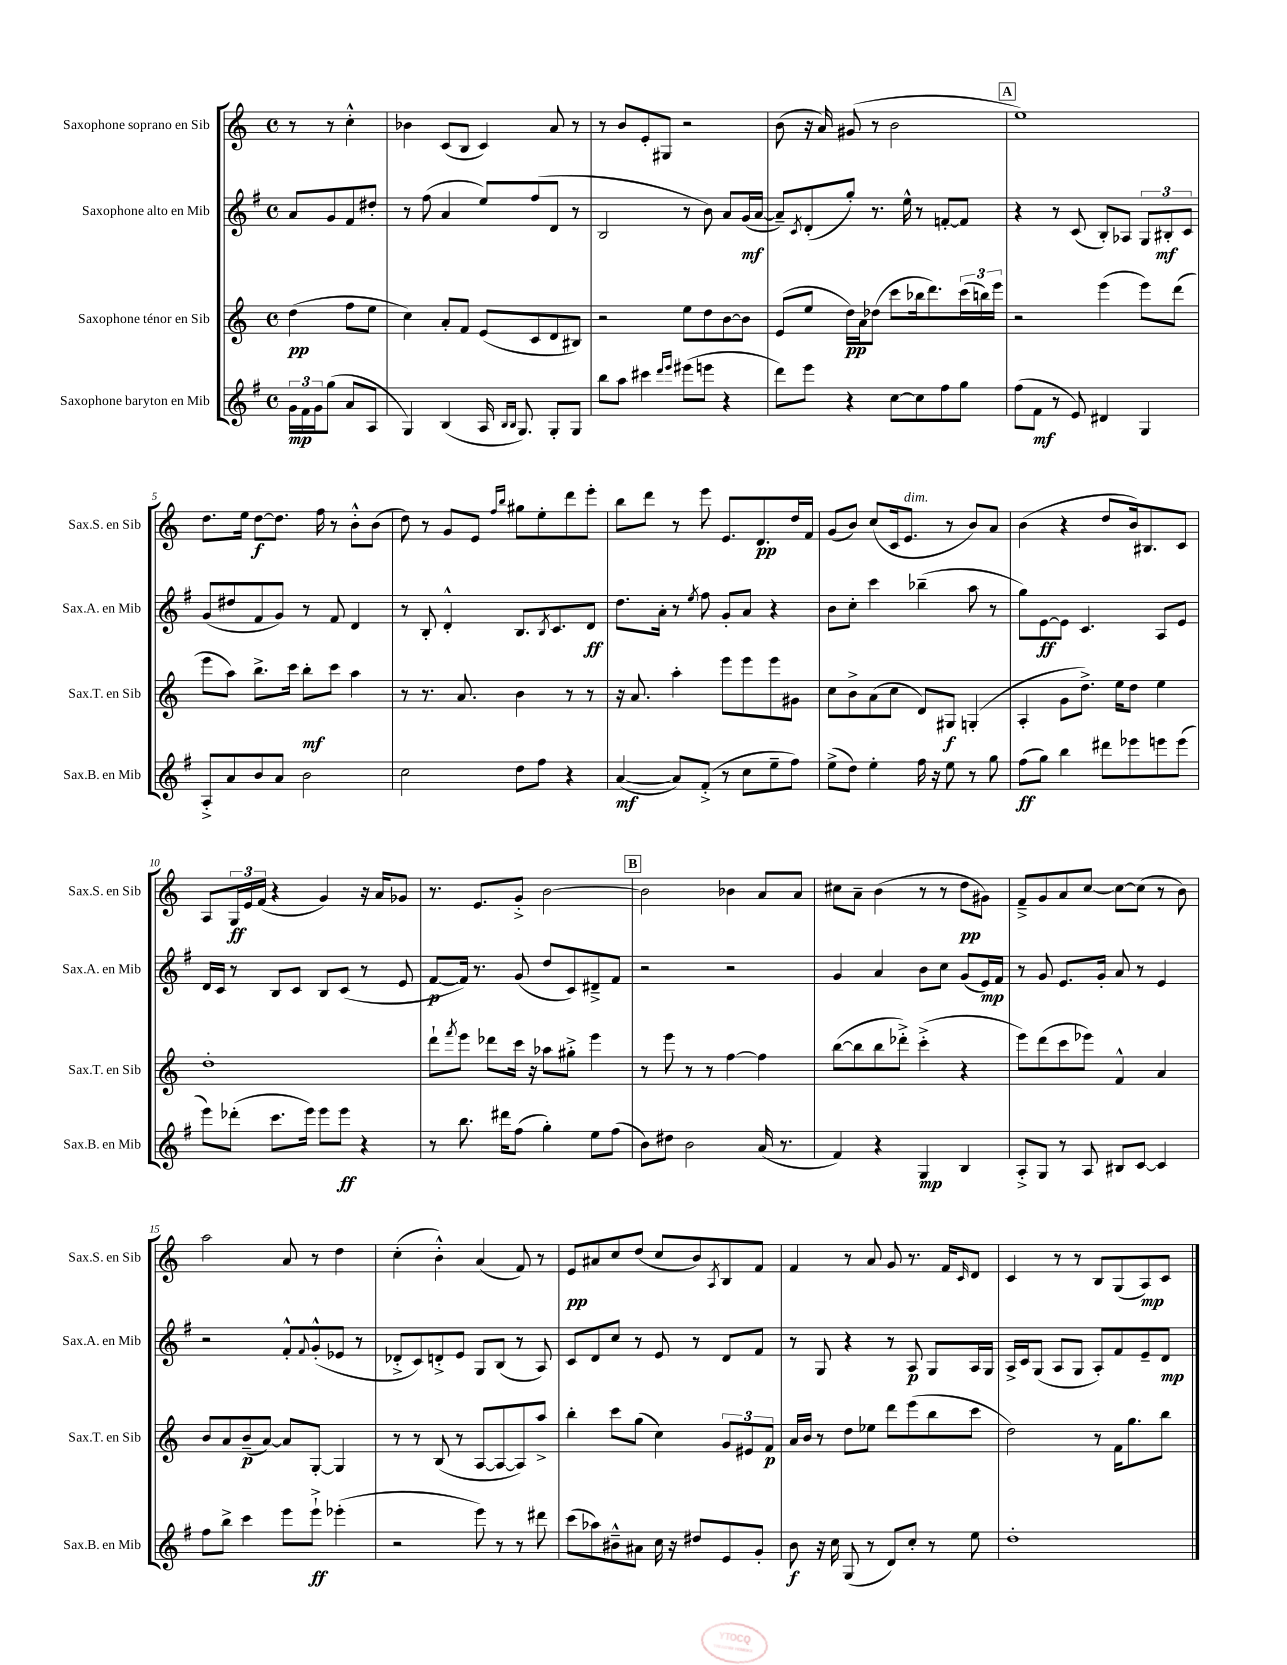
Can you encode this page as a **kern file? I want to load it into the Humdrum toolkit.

**kern	**kern	**kern	**kern
*staff4	*staff3	*staff2	*staff1
*clefG2	*clefG2	*clefG2	*clefG2
*k[f#]	*k[]	*k[f#]	*k[]
*M4/4	*M4/4	*M4/4	*M4/4
*met(c)	*met(c)	*met(c)	*met(c)
24g\LL	(4dd\	8a/L	8r
24f#\	.	.	.
24g\J	.	.	.
(8gg\J	.	8g/	8r
8a/L	8ff\L	8f#/	4cc'^^\
8A/J	8ee\J	8dd#'/J	.
=	=	=	=
4G/)	4cc\)	8r	4b-\
.	.	(8ff#\	.
(4B/	8a'/L	4a/	(8c/L
.	8f/J	.	8B/J
16A/	(8e/L	8ee/L)	4c/)
16qqB/LL	.	.	.
16qqB/JJ	.	.	.
8.G/)	.	.	.
.	8c/	(8ff#/	.
8G'/L	8d/	8d/J	8a/
8G/J	8B#/J)	8r	8r
=	=	=	=
8bb\L	2r	2B/	8r
8aa\J	.	.	8b/L
4ccc#\	.	.	8e'/
.	.	.	8G#/J
16qqddd/LL	.	.	.
16qqeee/JJ	.	.	.
(8eee#\L	8ee\L	8r	2r
8eee\J	8dd\	8b\)	.
4r	[8b\	8a/L	.
.	8b\]J	(16g/L	.
.	.	[16a/JJ	.
=	=	=	=
8ddd\L)	(8e/L	8a~/]L)	(8b\
.	.	8qc/	.
8eee\J	8ee/J	(8d'/	16r
.	.	.	16a/)
4r	16dd\LL)	8gg'/J)	(8g#/
.	16a\J	.	.
.	(8dd-\J	8.r	8r
[8cc\L	8ccc\L	.	2b\
.	.	16ee^^\	.
8cc\]	16bb-\k	8r	.
.	8.ddd\)	.	.
8ff#\	.	[8f'/L	.
8gg\J	(24ccc\L	8f/]J	.
.	24bb\)	.	.
.	24eee\JJ	.	.
=	=	=	=
(8ff#\L	2r	4r	1ee)
8f#\J	.	.	.
8r	.	8r	.
8e/)	.	(8c/	.
4d#/	(4eee\	8B'/L)	.
.	.	8A-/J	.
4G/	8eee\L)	12G/L	.
.	.	12B#'/	.
.	(8ddd\J	.	.
.	.	12c/J	.
=	=	=	=
8A'^/L	8eee\L	(8g/L	8.dd\L
8a/	8aa\J)	8dd#/	.
.	.	.	16ee\Jk
8b/	8.bb^\L	8f#/	[8dd\L
8a/J	.	8g/J)	8.dd\]J
.	16ccc\Jk	.	.
2b\	8bb'\L	8r	.
.	.	.	16ff\
.	8ccc\J	8f#/	8r
.	4aa\	4d/	8b'^^\L
.	.	.	(8b\J
=	=	=	=
2cc\	8r	8r	8dd\)
.	8.r	8B'/	8r
.	.	4d'^^/	8g/L
.	8.a/	.	.
.	.	.	8e/J
.	.	.	16qqff/LL
.	.	.	16qqbb/JJ
8dd\L	4b\	8.B/L	8gg#\L
8ff#\J	.	.	8ee'\
.	.	8qB/	.
.	.	8.c/	.
4r	8r	.	8ddd\
.	8r	8d/J	8eee'\J
=	=	=	=
([4a/	16r	8.dd\L	8bb\L
.	8.a/	.	.
.	.	.	8ddd\J
.	.	16a'\Jk	.
8a/]L)	4aa'\	8r	8r
.	.	8qee/	.
(8f#'^/J	.	8ff#\	8eee\
8r	8eee\L	8g'/L	8.e/L
8cc\L	8eee\	8a/J	.
.	.	.	8.d/
8ee~\	8eee\	4r	.
8ff#\J)	8g#\J	.	16dd/L
.	.	.	16f/JJ
=	=	=	=
(8ee^\L	8cc\L	8b\L	(8g/L
8dd\J)	8b^\	8cc'\J	8b/J)
4ee'\	(8a\	4ccc\	(8cc/L
.	8cc\J	.	16c/k
.	.	.	8.e/J
16ff#\	8d/L)	(4bb-~\	.
16r	.	.	.
8ee\	8G#/J	.	8r
8r	(4G'/	8aa\	8b/L)
8gg\	.	8r	8a/J
=	=	=	=
(8ff#\L	4A'/	8gg\L)	(4b\
8gg\J)	.	[8e\	.
4bb\	8g\L	8e\]J	4r
.	8.dd^\J)	4.c/	.
8ddd#\L	.	.	8dd/L
.	16ee\LK	.	.
8eee-\	8dd\J	.	16b/k)
.	.	.	8.B#/
8eee\	4ee\	8A/L	.
(8eee\J	.	8e/J	8c/J
=	=	=	=
8eee\L)	1dd'	16d/LL	8A/L
.	.	16c/JJ	.
(8ddd-'\J	.	8r	24G/L
.	.	.	24e/
.	.	.	(24f/JJ
8.ccc\L	.	8B/L	4r
.	.	8c/J	.
16eee\Jk)	.	.	.
8eee\L	.	8B/L	4g/)
8eee\J	.	(8c/J	.
4r	.	8r	16r
.	.	.	16a/LK
.	.	8e/	8g-/J
=	=	=	=
8r	8ddd`\L	[8f#/L	8.r
.	8qfff/	.	.
8.bb\	8eee\J	16f#/]Jk)	.
.	.	8.r	8.e/L
.	8ddd-\L	.	.
16ddd#\LK	.	.	.
(8ff#\J	16ccc\Jk	(8g/	8g'^/J
.	16r	.	.
4gg'\)	8aa-\L	8dd/L	[2b\
.	8gg#'^\J	8c/)	.
8ee\L	4eee\	8d#~^/	.
(8ff#\J	.	8f#/J	.
=	=	=	=
8b\L)	8r	2r	2b\]
8dd#\J	8eee\	.	.
2b\	8r	.	.
.	8r	.	.
.	[4ff\	2r	4b-\
(16a/	4ff\]	.	8a/L
8.r	.	.	.
.	.	.	8a/J
=	=	=	=
4f#/)	([8bb\L	4g/	8cc#\L
.	8bb\]	.	8a~\J
4r	8bb\	4a/	(4b\
.	8ddd-'^\J)	.	.
4G/	(4ccc'^\	8b\L	8r
.	.	8cc\J	8r
4B/	4r	(8g/L	8dd\L
.	.	16e/L)	8g#\J)
.	.	16f#/JJ	.
=	=	=	=
8A'^/L	8eee\L)	8r	8f~^/L
8G/J	(8ddd\	8g/	8g/
8r	8ccc\	8.e/L	8a/
8A/	8eee-\J)	.	[8cc/J
.	.	16g'/Jk	.
8B#/L	4f^^/	8a/	8cc\_L
[8c/J	.	8r	(8cc\]J
4c/]	4a/	4e/	8r
.	.	.	8b\)
=	=	=	=
8ff#\L	8b/L	2r	2aa\
8bb^\J	8a/	.	.
4ccc\	(8b~/	.	.
.	[8a/J)	.	.
8eee\L	8a/]L	8f#'^^/L	8a/
.	.	8qqf#/	.
8eee`^\J	[8G'/J	(8g'^^/	8r
(4eee-'\	4G/]	8e-/J	4dd\
.	.	8r	.
=	=	=	=
2r	8r	8d-'^/L	(4cc'\
.	8r	8c/)	.
.	(8B/	8d'^/	4b'^^\)
.	8r	8e/J	.
8eee\)	[8A/L	8G/L	(4a/
8r	8A/_	(8B/J	.
8r	8A/])	8r	8f/)
8ddd#\	8aa^/J	8A/)	8r
=	=	=	=
(8ccc\L	4bb'\	8c/L	8e/L
8aa-\)	.	8d/	8a#/
8b#~^^\	8ccc\L	8cc/J	8cc/
8a#\J	(8gg\J	8r	(8dd/J
16cc\	4cc\)	8e/	8cc/L
16r	.	.	.
8dd#/L	.	8r	8b/)
.	.	.	8qA/
8e/	12g/L	8d/L	8B/
.	12e#/	.	.
8g'/J	.	8f#/J	8f/J
.	12f/J	.	.
=	=	=	=
8b\	16a/LL	8r	4f/
.	16b/JJ	.	.
16r	8r	8G/	.
16cc\	.	.	.
(8G/	8dd\L	4r	8r
8r	8ee-\J	.	8a/
8d/L)	8ddd\L	8r	8g/
8cc'/J	(8eee\	8A/	8.r
8r	8bb\	8G/L	.
.	.	.	16f/LK
.	.	.	16qqc/
8ee\	8ccc\J	16A/L	8d/J
.	.	16G/JJ	.
=	=	=	=
1dd'	2dd\)	16A^/LL	4c/
.	.	16c/J	.
.	.	(8G/J	.
.	.	8A/L	8r
.	.	8G/J	8r
.	8r	8A'/L)	8B/L
.	16f\LK	8f#/	(8G/
.	8.gg\	.	.
.	.	8e~/	8A/)
.	8bb\J	8d/J	8c/J
==	==	==	==
*-	*-	*-	*-
